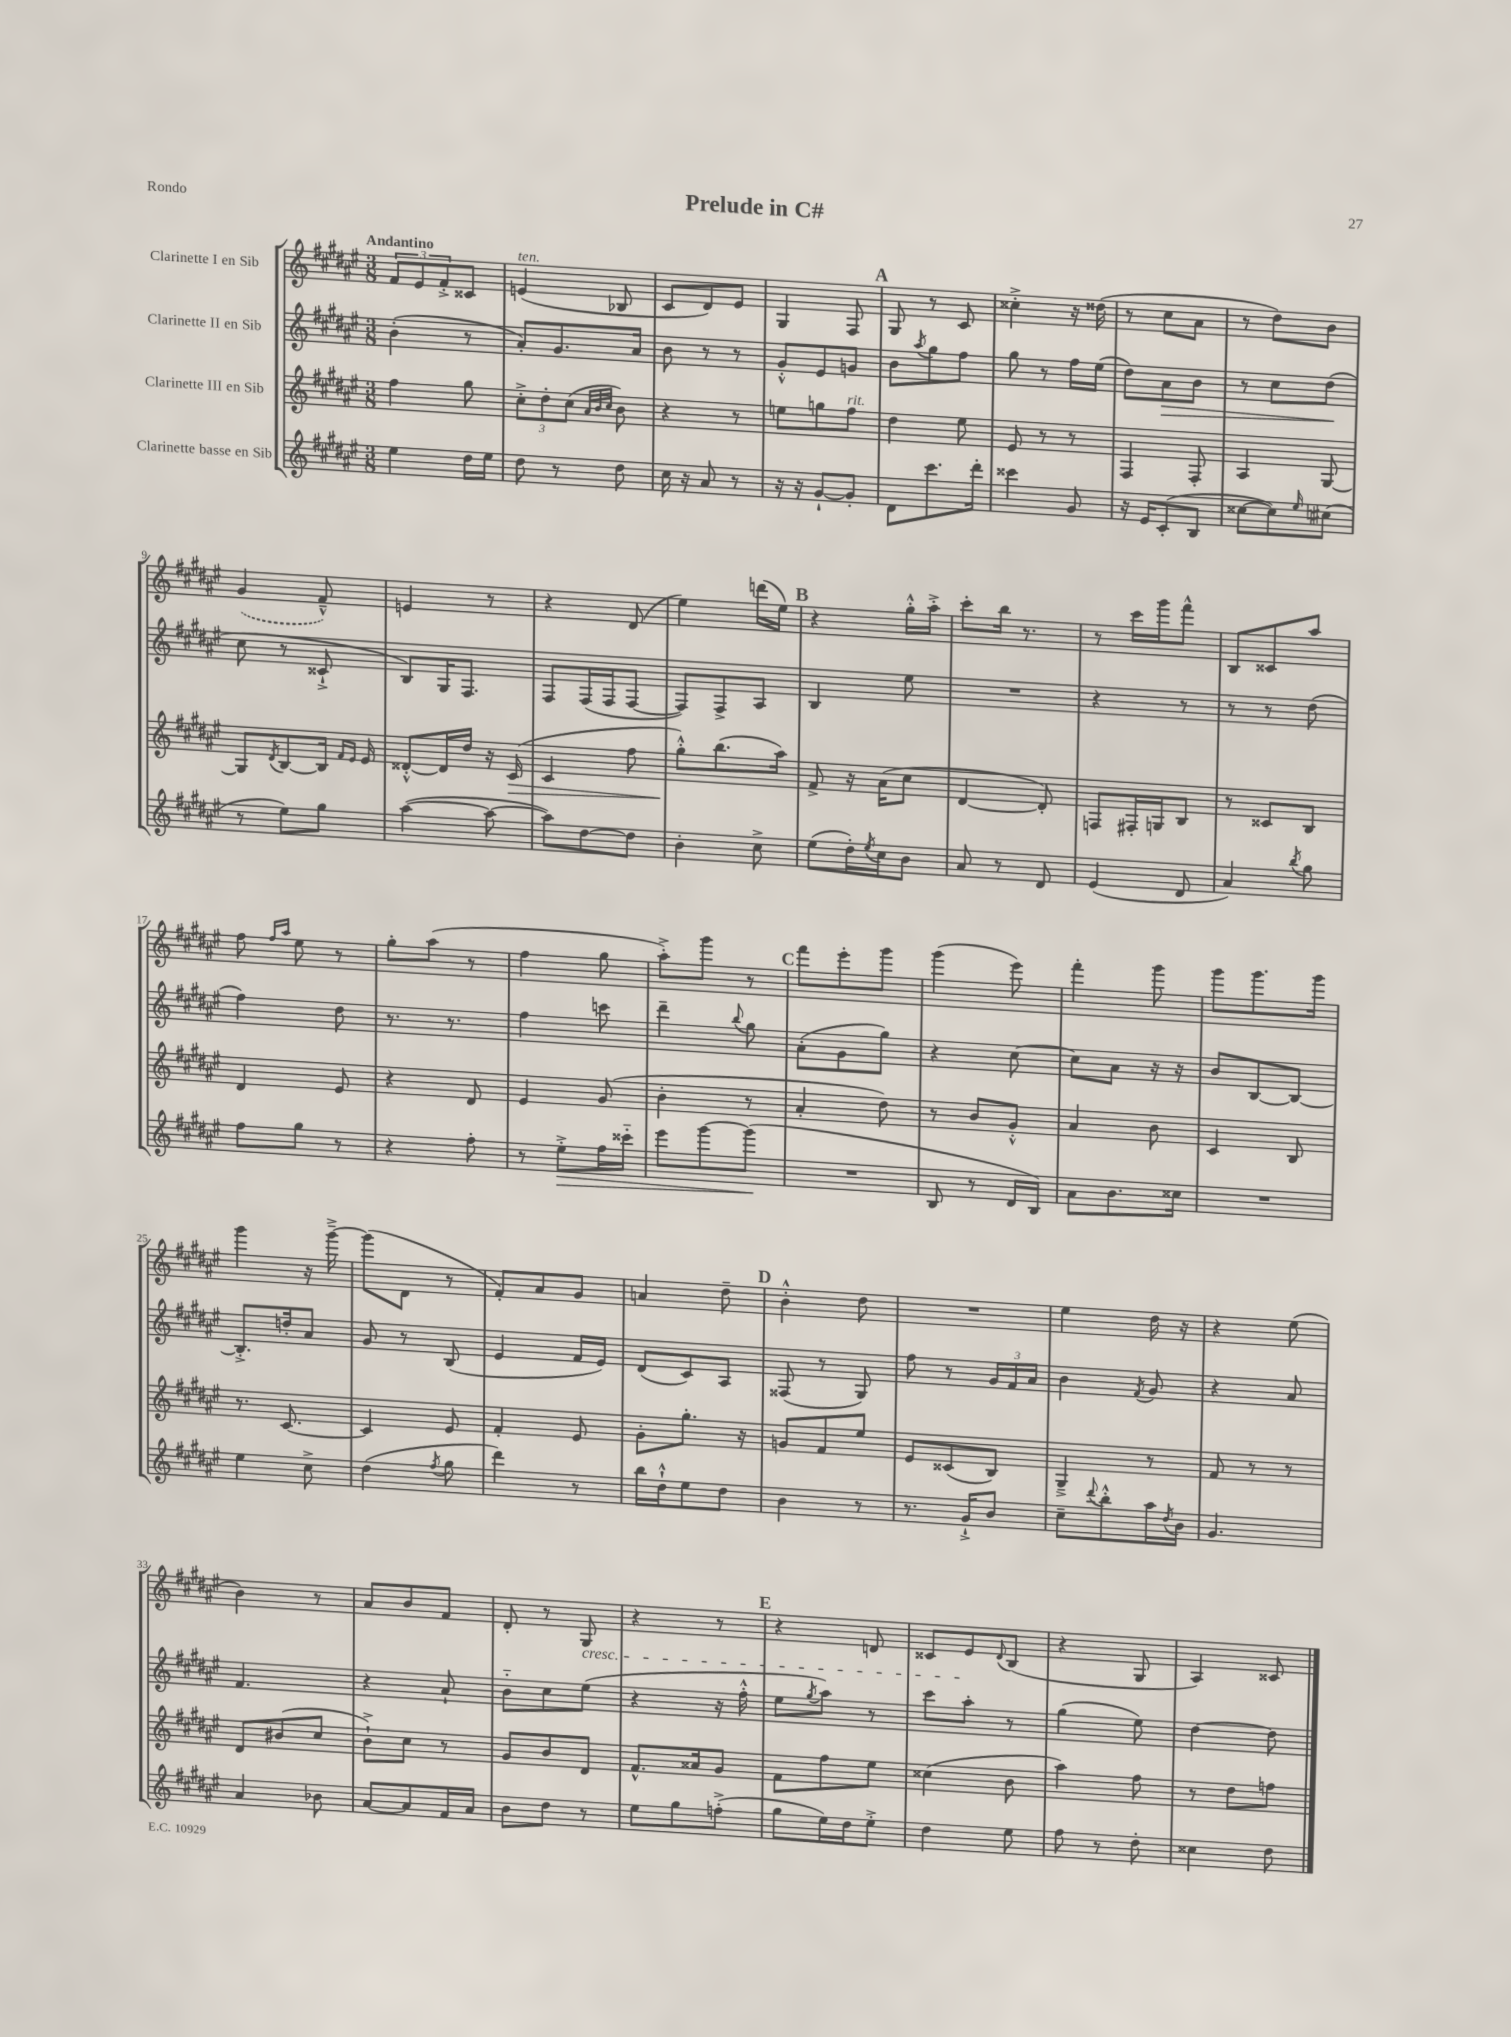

**kern	**kern	**kern	**kern
*staff4	*staff3	*staff2	*staff1
*clefG2	*clefG2	*clefG2	*clefG2
*k[f#c#g#d#a#e#]	*k[f#c#g#d#a#e#]	*k[f#c#g#d#a#e#]	*k[f#c#g#d#a#e#]
*M3/8	*M3/8	*M3/8	*M3/8
4ee#	4ff#	(4b'	12f#
.	.	.	12e#
.	.	.	12f#'^
16dd#	8gg#	8r	8c##
16ee#	.	.	.
=	=	=	=
8dd#	12cc#'^	8a#')	(4e
.	12dd#'	.	.
8r	.	8.g#	.
.	(12cc#	.	.
.	32qqa#	.	.
.	32qqb	.	.
.	32qqcc#	.	.
8dd#	8b)	.	8B-
.	.	16a#	.
=	=	=	=
16cc#	4r	8b	8c#
16r	.	.	.
8a#	.	8r	8d#)
8r	8r	8r	8e#
=	=	=	=
16r	8ee	8g#'^^	4G#
16r	.	.	.
[8g#`	8gg	8e#	.
8g#']	8ff#	8g	8F#
=	=	=	=
8d#	4dd#	8b	8G#
.	.	8qaa#	.
8.ccc#	.	8gg#	8r
.	8ee#	8ff#	8c#
16ddd#'	.	.	.
=	=	=	=
4ccc##	8e#	8gg#	4cc##'^
.	8r	8r	.
8g#	8r	16ff#	16r
.	.	(16ee#	(16dd##
=	=	=	=
16r	4F#	8dd#)	8r
16e#	.	.	.
(8c#'	.	8a#	8cc#
8B	8F#'	8b	8a#
=	=	=	=
[8cc##	4A#	8r	8r
8cc##])	.	8cc#	8dd#)
16qqee#	.	.	.
(8cc#	[8G#	(8dd#	8b
=	=	=	=
8r	8G#]	8cc#	(4g#
.	8qd#	.	.
8ee#)	[8B	8r	.
8gg#	16B]	8c##`^	8f#~^^)
.	16qqf#	.	.
.	16qqe#	.	.
.	16e#	.	.
=	=	=	=
([4aa#	[8d##'^^	8B)	4e
.	16d##]	16G#	.
.	16dd#	8.F#	.
8aa#_	16r	.	8r
.	(16c#	.	.
=	=	=	=
8aa#])	4c#	8F#	4r
[8dd#	.	(16F#	.
.	.	16F#	.
8dd#]	8ff#	[8F#	(8d#
=	=	=	=
4b'	8gg#'^^)	8F#])	4ee#)
.	(8.bb	8F#^	.
8cc#^	.	8A#	(16ddd
.	16aa#)	.	16ee#)
=	=	=	=
(8ee#	8f#^	4B	4r
16dd#')	16r	.	.
8qee#	.	.	.
16cc#	(16a#	.	.
8b	8cc#	8ee#	16gg#'^^
.	.	.	16aa#'^
=	=	=	=
8a#	[4d#	4.r	8ccc#'
8r	.	.	16bb
.	.	.	8.r
8d#	8d#'])	.	.
=	=	=	=
(4e#	8F	4r	8r
.	16F#'	.	16ccc#
.	16G	.	16ggg#
8d#	8B	8r	8fff#^^
=	=	=	=
4a#)	8r	8r	8B
.	8c##	8r	8c##
8qbb	.	.	.
8gg#	8B	(8dd#	8aa#
=	=	=	=
8ff#	4d#	4ff#)	8ff#
.	.	.	16qqff#
.	.	.	16qqaa#
8gg#	.	.	8ee#
8r	8e#	8dd#	8r
=	=	=	=
4r	4r	8.r	8gg#'
.	.	.	(8aa#
.	.	8.r	.
8ff#'	8d#	.	8r
=	=	=	=
8r	4e#	4ff#	4ff#
8ee#'^	.	.	.
16ff#	(8g#	8ccc	8gg#
16ccc##'~	.	.	.
=	=	=	=
8eee#	4b'	4ddd#~	8aa#'^)
[8ggg#	.	.	8ggg#
.	.	8qqbb	.
(8ggg#]	8r	8gg#	8r
=	=	=	=
4.r	4a#'	(8a#'	8fff#
.	.	8g#	8eee#'
.	8dd#)	8gg#)	8ggg#
=	=	=	=
8B	8r	4r	(4ggg#
8r	8b	.	.
16d#	8g#'^^	[8cc#	8eee#)
16B)	.	.	.
=	=	=	=
8a#	4a#	8cc#]	4fff#'
8.b	.	8a#	.
.	8b	16r	8ggg#
16cc##	.	16r	.
=	=	=	=
4.r	4c#	8b	8ggg#
.	.	[8B	8.ggg#
.	8B	8B_	.
.	.	.	16ggg#
=	=	=	=
4ee#	8.r	8.B'^]	4ggg#
.	[8.c#	16dd'	.
8cc#^	.	8a#	16r
.	.	.	[16ggg#~^
=	=	=	=
(4dd#	4c#]	8g#	(8ggg#]
.	.	8r	8d#
8qff#	.	.	.
8gg#	8e#	(8B	8r
=	=	=	=
4ddd#)	4f#'	4e#	8f#')
.	.	.	8a#
8r	8e#	16f#	8g#
.	.	16e#)	.
=	=	=	=
16bb	8g#'	(8d#	4a
16dd#`^^	.	.	.
8ee#	8.gg#'	8c#)	.
8dd#	.	8A#	8dd#~
.	16r	.	.
=	=	=	=
4b	8g	(8F##	4b'^^
.	8f#	8r	.
8r	8ee#	8G#)	8dd#
=	=	=	=
8.r	8e#	8ff#	4.r
.	(8c##	8r	.
16g#`^	.	.	.
8b	8B)	24g#	.
.	.	24f#	.
.	.	24a#	.
=	=	=	=
8cc#~	4G#~^	4b	4ee#
8qqddd#	.	.	.
8bb'^^	.	.	.
.	.	8qf#	.
16aa#	8r	8g#	16dd#
8qdd#	.	.	.
16b	.	.	16r
=	=	=	=
4.g#	8f#	4r	4r
.	8r	.	.
.	8r	8a#	(8ee#
=	=	=	=
4a#	8d#	4.f#	4b)
.	(8b#	.	.
8b-	8cc#	.	8r
=	=	=	=
[8a#	8b`^)	4r	8a#
8a#]	8cc#	.	8b
16f#	8r	8a#`	8f#
16a#	.	.	.
=	=	=	=
8b	8g#	8b'~	8d#'
8dd#	8b	8cc#	8r
8r	8d#	(8ee#	8G#
=	=	=	=
8ee#	8.f#^^	4r	4r
8gg#	.	.	.
.	16a##	.	.
(8ff'^	8g#	16r	8r
.	.	16ff#'^^	.
=	=	=	=
8gg#	8f#	8ee#	4r
.	.	8qgg#	.
16ee#)	8ff#	8aa#)	.
16dd#	.	.	.
8ee#'^	8ee#	8r	8d
=	=	=	=
4dd#	(4cc##	8ccc#	8c##
.	.	8aa#'	8e#
.	.	.	8qqd#
8ee#	8b	8r	(8B
=	=	=	=
8ff#	4aa#)	(4gg#	4r
8r	.	.	.
8dd#'	8ff#	8ee#)	8G#
=	=	=	=
4cc##	8r	[4dd#	4A#)
.	8dd#	.	.
8dd#	8ff	8dd#]	8c##
==	==	==	==
*-	*-	*-	*-
